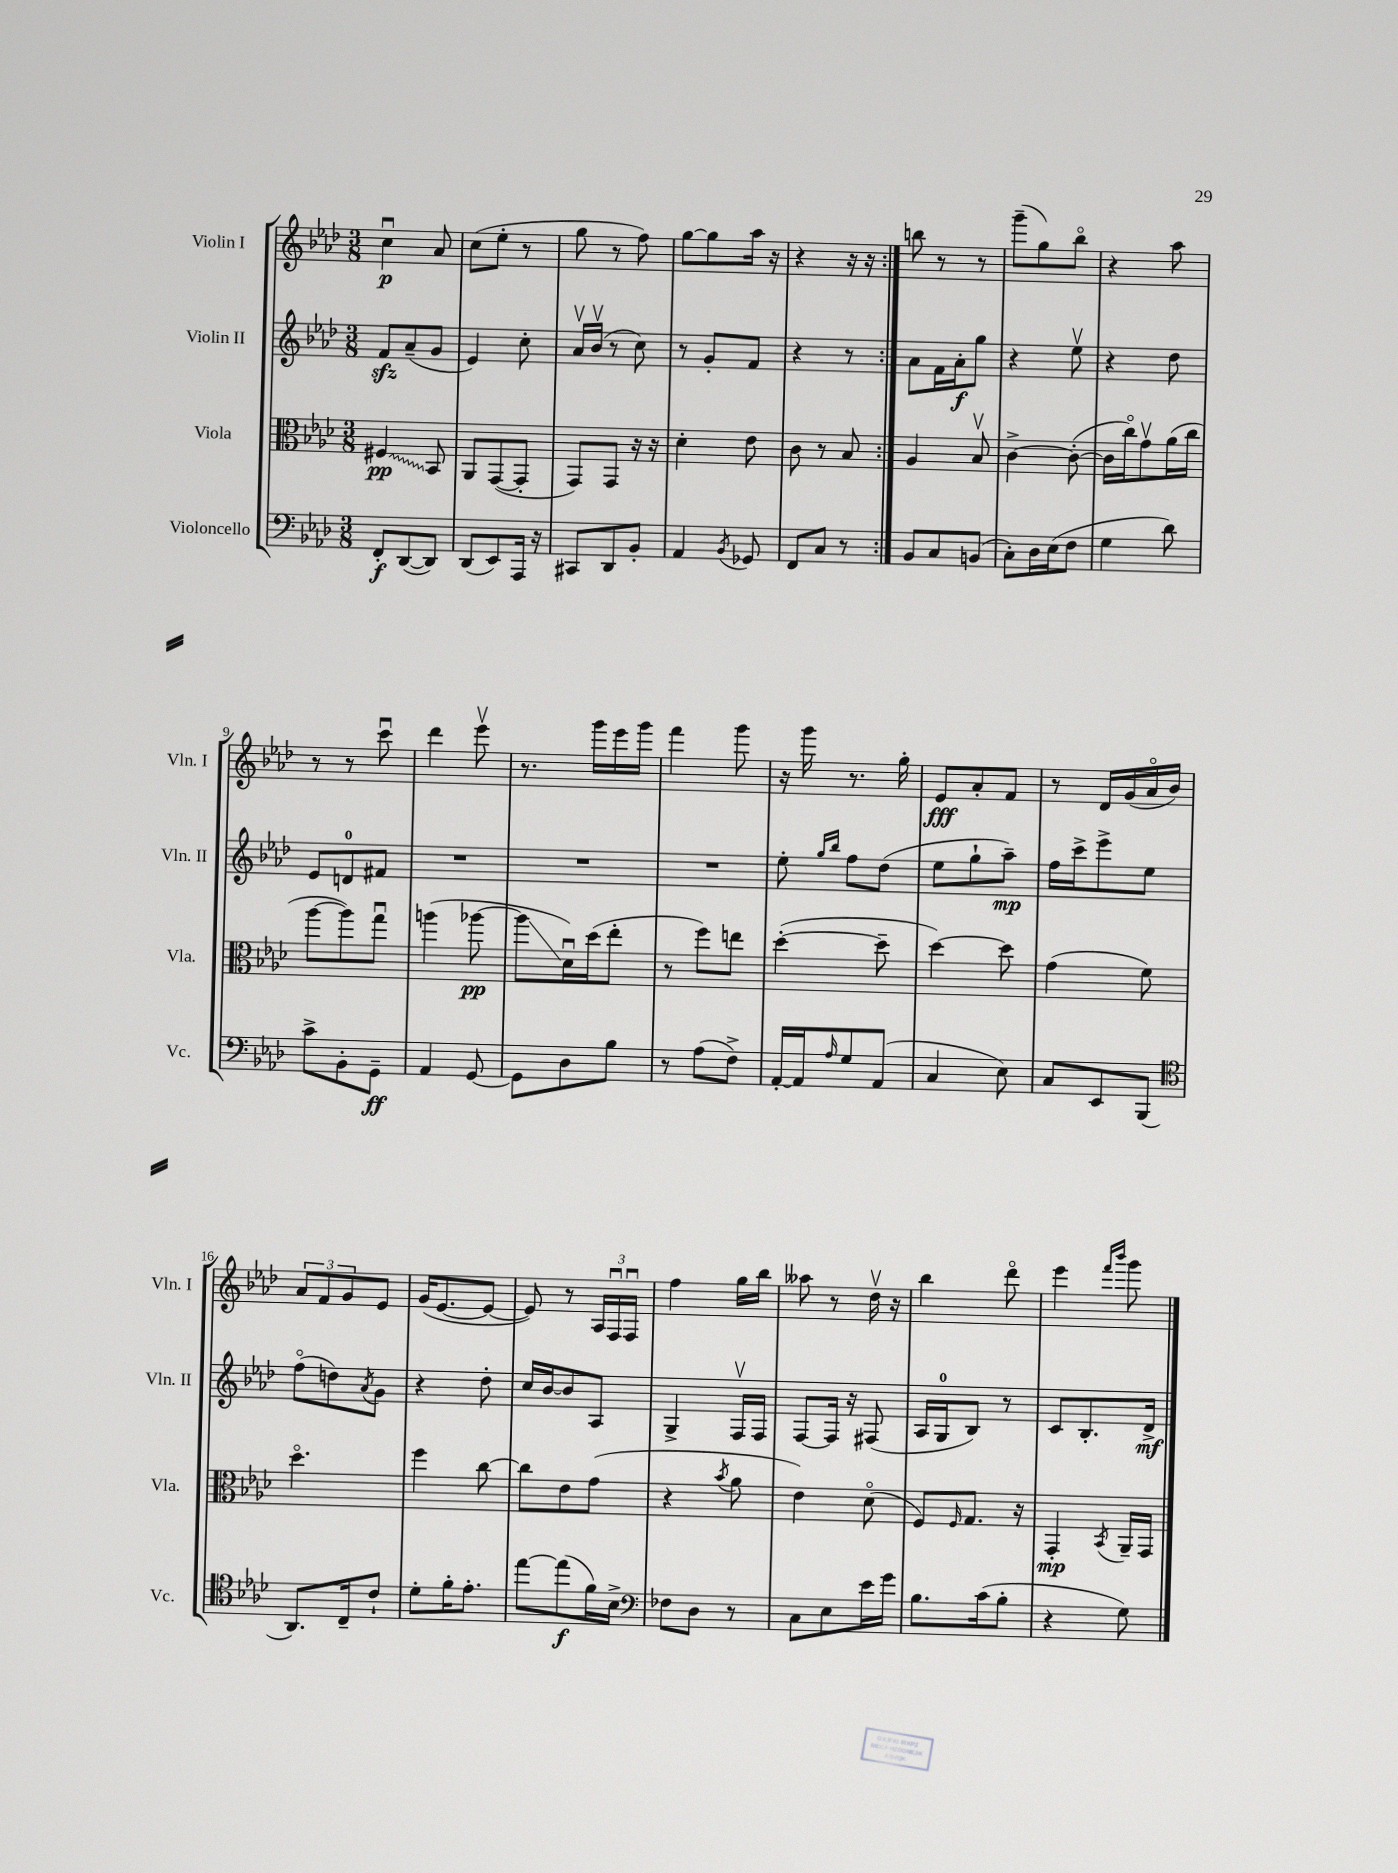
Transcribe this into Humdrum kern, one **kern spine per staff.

**kern	**kern	**kern	**kern
*staff4	*staff3	*staff2	*staff1
*clefF4	*clefC3	*clefG2	*clefG2
*k[b-e-a-d-]	*k[b-e-a-d-]	*k[b-e-a-d-]	*k[b-e-a-d-]
*M3/8	*M3/8	*M3/8	*M3/8
8FF'	4F#	8f	4ccu
([8DD-	.	(8a-~	.
8DD-])	8BB-	8g	8a-
=	=	=	=
(8DD-	8AA-	4e-)	(8cc
8EE-)	([8GG	.	8ee-'
16AAA-	8GG']	8cc'	8r
16r	.	.	.
=	=	=	=
8CC#	8GG)	16a-v	8gg
.	.	(16b-v	.
8DD-	8GG	8r	8r
8BB-'	16r	8cc)	8ff)
.	16r	.	.
=	=	=	=
4AA-	4d-'	8r	[8gg
.	.	8g'	8gg]
8qBB-	.	.	.
8GG-	8e-	8f	16aa-
.	.	.	16r
=	=	=	=
8FF	8c	4r	4r
8C	8r	.	.
8r	8B-	8r	16r
.	.	.	16r
=:|!	=:|!	=:|!	=:|!
8BB-	4A-	8a-	8bb
8C	.	16f	8r
.	.	16a-'	.
(8BB	8B-v	8gg	8r
=	=	=	=
8C')	[4c^	4r	(8ggg~
16D-	.	.	8gg)
(16E-	.	.	.
8F	(8c'_	8ee-v	8bb-o
=	=	=	=
4G	16c]	4r	4r
.	16cco)	.	.
.	8gv	.	.
8d-)	(16a-	8dd-	8aa-
.	16cc	.	.
=	=	=	=
8c^	[8aa-	8e-	8r
8BB-'	8aa-])	8d	8r
8GG~	8ggu	8f#	8cccu
=	=	=	=
4AA-	(4aa	4.r	4ddd-
[8GG	[8aa-	.	8eee-v
=	=	=	=
8GG]	8aa-]	4.r	8.r
8D-	16d-u)	.	.
.	(16dd-	.	16ggg
8B-	8ee-'	.	16eee-
.	.	.	16ggg
=	=	=	=
8r	8r	4.r	4fff
(8A-	8ff)	.	.
8F^)	8ee	.	8ggg
=	=	=	=
[16AA-'	([4dd-'	8ee-'	16r
16AA-]	.	.	16ggg
.	.	16qqgg	.
16qqA-	.	16qqbb-	.
8G	.	8ff	8.r
(8AA-	8dd-~]	(8dd-	.
.	.	.	16gg'
=	=	=	=
4C	[4dd-)	8ee-	8e-
.	.	8gg`	8a-'
8E-)	8dd-]	8aa-~)	8f
=	=	=	=
8C	(4g	16ff	8r
.	.	16ccc^	.
8EE-	.	8eee-^	16d-
.	.	.	(16g
(8BBB-	8f)	8ee-	16a-o
.	.	.	16b-)
=	=	=	=
*clefC4	*	*	*
8.AA-)	4.dd-o	(8ffo	12a-
.	.	.	12f
.	.	8dd)	.
.	.	.	12g
16C~	.	.	.
.	.	8qa-	.
8c`	.	8g	8e-
=	=	=	=
8d-'	4ff	4r	(16g
.	.	.	[8.e-
16f'	.	.	.
8.e-'	.	.	.
.	[8cc	8dd-'	8e-_
=	=	=	=
[8ee-	8cc]	16cc	8e-])
.	.	[16b-	.
(8ee-]	8e-	8b-]	8r
16f)	(8g	8A-	24A-
.	.	.	24Fu
16B-^	.	.	.
.	.	.	24Fu
=	=	=	=
*clefF4	*	*	*
8F-	4r	4G^	4ff
8D-	.	.	.
.	8qb-	.	.
8r	8a-	16Fv	16gg
.	.	16F	16bb-
=	=	=	=
8C	4e-)	[8F	8aa--
8E-	.	16F]	8r
.	.	16r	.
16e-	(8d-o	(8F#	16dd-v
16g	.	.	16r
=	=	=	=
8.B-	8F)	16A-	4bb-
.	.	16G	.
.	16qqF	.	.
.	8.G	8B-)	.
(16c	.	.	.
8B-'	.	8r	8ddd-o
.	16r	.	.
=	=	=	=
4r	4GG'	8c	4eee-
.	.	8.B-'	.
.	.	.	16qqfff
.	8qBB-	.	16qqbbb-
8G)	16AA-~	.	8ggg
.	16GG	16d-^	.
==	==	==	==
*-	*-	*-	*-
